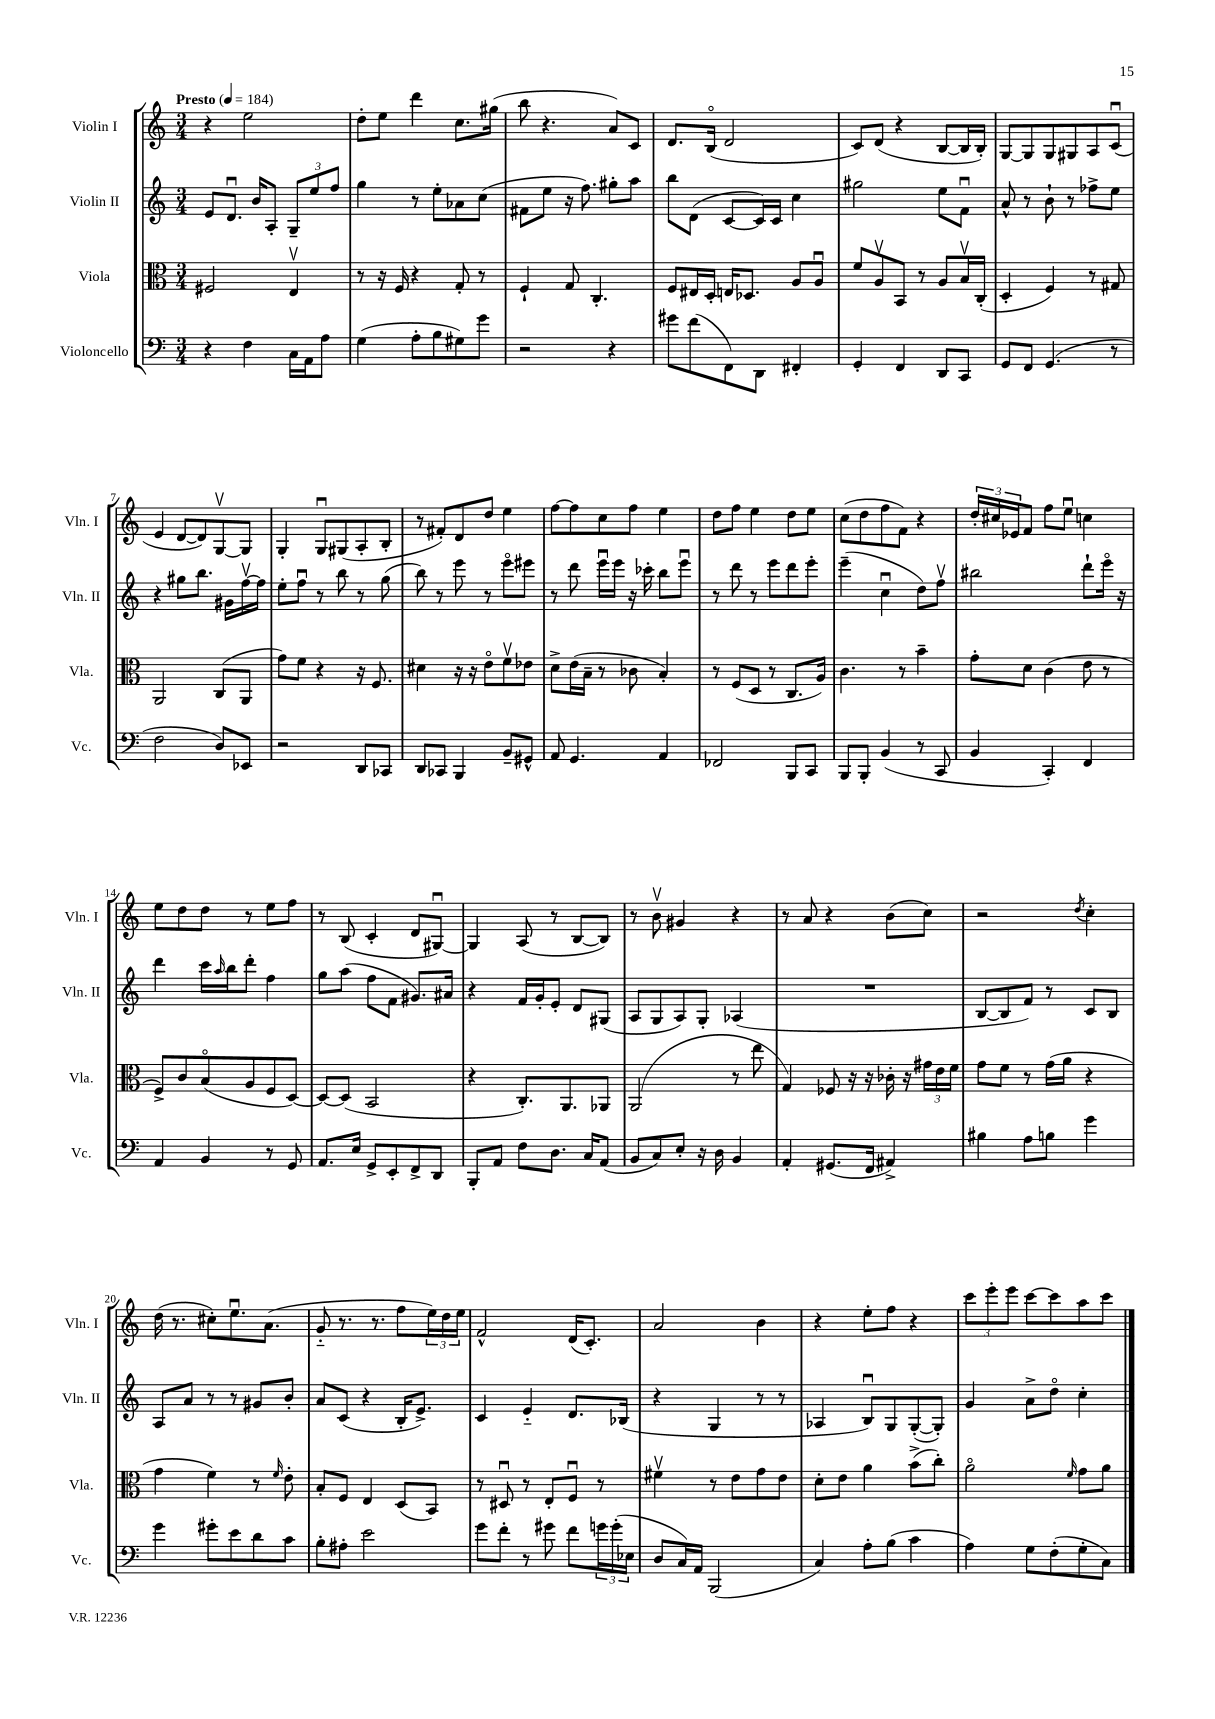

**kern	**kern	**kern	**kern
*staff4	*staff3	*staff2	*staff1
*clefF4	*clefC3	*clefG2	*clefG2
*k[]	*k[]	*k[]	*k[]
*M3/4	*M3/4	*M3/4	*M3/4
*MM184	*MM184	*MM184	*MM184
4r	2F#	8e	4r
.	.	8.du	.
4F	.	.	2ee
.	.	16b	.
.	.	8A'	.
16C	4Ev	12G~	.
16AA	.	.	.
.	.	12ee	.
8A	.	.	.
.	.	12ff	.
=	=	=	=
(4G	8r	4gg	8dd'
.	16r	.	8ee
.	16F	.	.
8A'	4r	8r	4ddd
8B	.	8ee'	.
8G#)	8G'	8a-	8.cc
8g	8r	(8cc	.
.	.	.	(16gg#
=	=	=	=
2r	4F`	8f#	8bb
.	.	8ee	4.r
.	8G	16r	.
.	.	8.ff)	.
.	4.C'	.	.
4r	.	8gg#'	8a)
.	.	8aa	8c
=	=	=	=
8g#	8F	8bb	8.d
(8f	16E#	(8d	.
.	16D'	.	(16Bo
8FF)	16E	[8c	2d
.	8.D-	.	.
8DD	.	16c])	.
.	.	16c	.
4FF#'	8A	4cc	.
.	8Au	.	.
=	=	=	=
4GG'	8f	2gg#	8c)
.	8Av	.	(8d
4FF	8BB	.	4r
.	8r	.	.
8DD	8A	8ee	[8B
8CC	16Bv	8fu	16B]
.	(16C'	.	16B')
=	=	=	=
8GG	4D'	8a^^	[8G
8FF	.	8r	8G]
(4.GG	4F)	8b`	8G
.	.	8r	8G#
.	8r	8ff-^	8A
8r	8G#	8ee	(8cu
=	=	=	=
2F	2AA	4r	4e
.	.	8gg#	[8d
.	.	8.bb	8d])
8D)	(8C	.	[8Gv
.	.	16g#	.
8EE-	8AA	[16ffv	8G]
.	.	16ff]	.
=	=	=	=
2r	8g)	8ee'	4G'
.	8f	8ffu	.
.	4r	8r	8Gu
.	.	8bb	(8G#
8DD	16r	8r	8A'
.	8.F	.	.
8CC-	.	(8gg	8B'
=	=	=	=
8DD	4d#	8bb)	8r
8CC-	.	8r	8f#')
4BBB	16r	8eee	8d
.	16r	.	.
.	8eo	8r	8dd
8BB~	8fv	8eeeo	4ee
8GG#^^	8e-	8eee#	.
=	=	=	=
8AA	8d^	8r	[8ff
4.GG	(16e	8ddd	8ff]
.	16B~	.	.
.	8r	16eeeu	8cc
.	.	16eee	.
.	8c-	16r	8ff
.	.	16ccc-'	.
4AA	4B')	8bb	4ee
.	.	8eeeu	.
=	=	=	=
2FF-	8r	8r	8dd
.	(8F	8ddd	8ff
.	8D	8r	4ee
.	8r	8eee	.
8BBB	8.C	8ddd	8dd
8CC	.	8eee'	8ee
.	16A)	.	.
=	=	=	=
8BBB	4.c	(4eee~	(8cc
8BBB'	.	.	8dd
(4BB	.	4ccu	8ff
.	8r	.	8f)
8r	4b~	8dd)	4r
8CC	.	8ffv	.
=	=	=	=
4BB	8g'	2bb#	24dd'
.	.	.	24cc#
.	.	.	24e-
.	8d	.	8f
4CC')	(4c	.	8ff
.	.	.	8eeu
4FF	8e	8ddd`	4cc
.	8r	16eeeo	.
.	.	16r	.
=	=	=	=
4AA	8F^)	4ddd	8ee
.	8c	.	8dd
4BB	(8Bo	16ccc	8dd
.	.	16qqaa	.
.	.	16bb	.
.	8A	8ddd'	8r
8r	8F	4ff	8ee
8GG	[8D)	.	8ff
=	=	=	=
8.AA	8D_	8gg	8r
.	(8D]	(8aa	(8B
16E	.	.	.
8GG^	2BB	8ff	4c'
8EE'	.	8f	.
8FF^	.	8.g#)	8d
8DD	.	.	[8G#u)
.	.	16a#	.
=	=	=	=
8BBB'	4r	4r	4G#]
8AA	.	.	.
8F	8.C')	16f	(8A
.	.	16g'	.
8.D	.	8e'	8r
.	8.AA	.	.
.	.	8d	[8B
16C	.	.	.
(8AA	8AA-	(8G#	8B])
=	=	=	=
8BB	(2AA	8A	8r
8C)	.	8G	8bv
8E'	.	8A)	4g#
16r	.	8G'	.
16D	.	.	.
4BB	8r	(4A-	4r
.	8ee	.	.
=	=	=	=
4AA'	4G)	2.r	8r
.	.	.	8a
(8.GG#	8F-	.	4r
.	16r	.	.
16FF	16r	.	.
4AA#^)	16c-'	.	(8b
.	16r	.	.
.	24g#	.	8cc)
.	24e	.	.
.	24f	.	.
=	=	=	=
4B#	8g	[8B	2r
.	8f	8B]	.
8A	8r	8f)	.
8B	(16g	8r	.
.	16a	.	.
.	.	.	8qdd
4g	4r	8c	4cc'
.	.	8B	.
=	=	=	=
4g	4g	8A	(16dd
.	.	.	8.r
.	.	8a	.
8g#'	4f)	8r	8cc#')
8e	.	8r	8.eeu
8d	8r	8g#	.
.	.	.	(8.a
.	16qqf	.	.
8c	8e'	8b'	.
=	=	=	=
8B'	8B'	8a	8g'~
8A#'	8F	(8c	8.r
2e	4E	4r	.
.	.	.	8.r
.	(8D	16B'	8ff
.	.	8.e^)	.
.	8BB)	.	24ee)
.	.	.	24dd
.	.	.	24ee
=	=	=	=
8g	8r	4c	2f^^
8f'	8D#u	.	.
8r	8r	4e'~	.
8g#	8E'	.	.
8f	8Fu	8.d	(16d
.	.	.	8.c')
24g	8r	.	.
(24g'	.	.	.
.	.	(16B-	.
24E-	.	.	.
=	=	=	=
8D	4f#v	4r	2a
16C)	.	.	.
16AA	.	.	.
(2BBB	8r	4G	.
.	8e	.	.
.	8g	8r	4b
.	8e	8r	.
=	=	=	=
4C)	8d'	4A-	4r
.	8e	.	.
8A'	4a	8Bu)	8ee'
(8B	.	8G	8ff
4c	(8b^	([8G'	4r
.	8cc')	8G'])	.
=	=	=	=
4A)	2ao	4g	12ccc
.	.	.	12eee'
.	.	.	12eee
8G	.	8a^	[8ccc
(8F'	.	8ddo	8ccc]
.	16qqf	.	.
8G'	8g	4cc'	8aa
8C)	8a	.	8ccc
==	==	==	==
*-	*-	*-	*-
